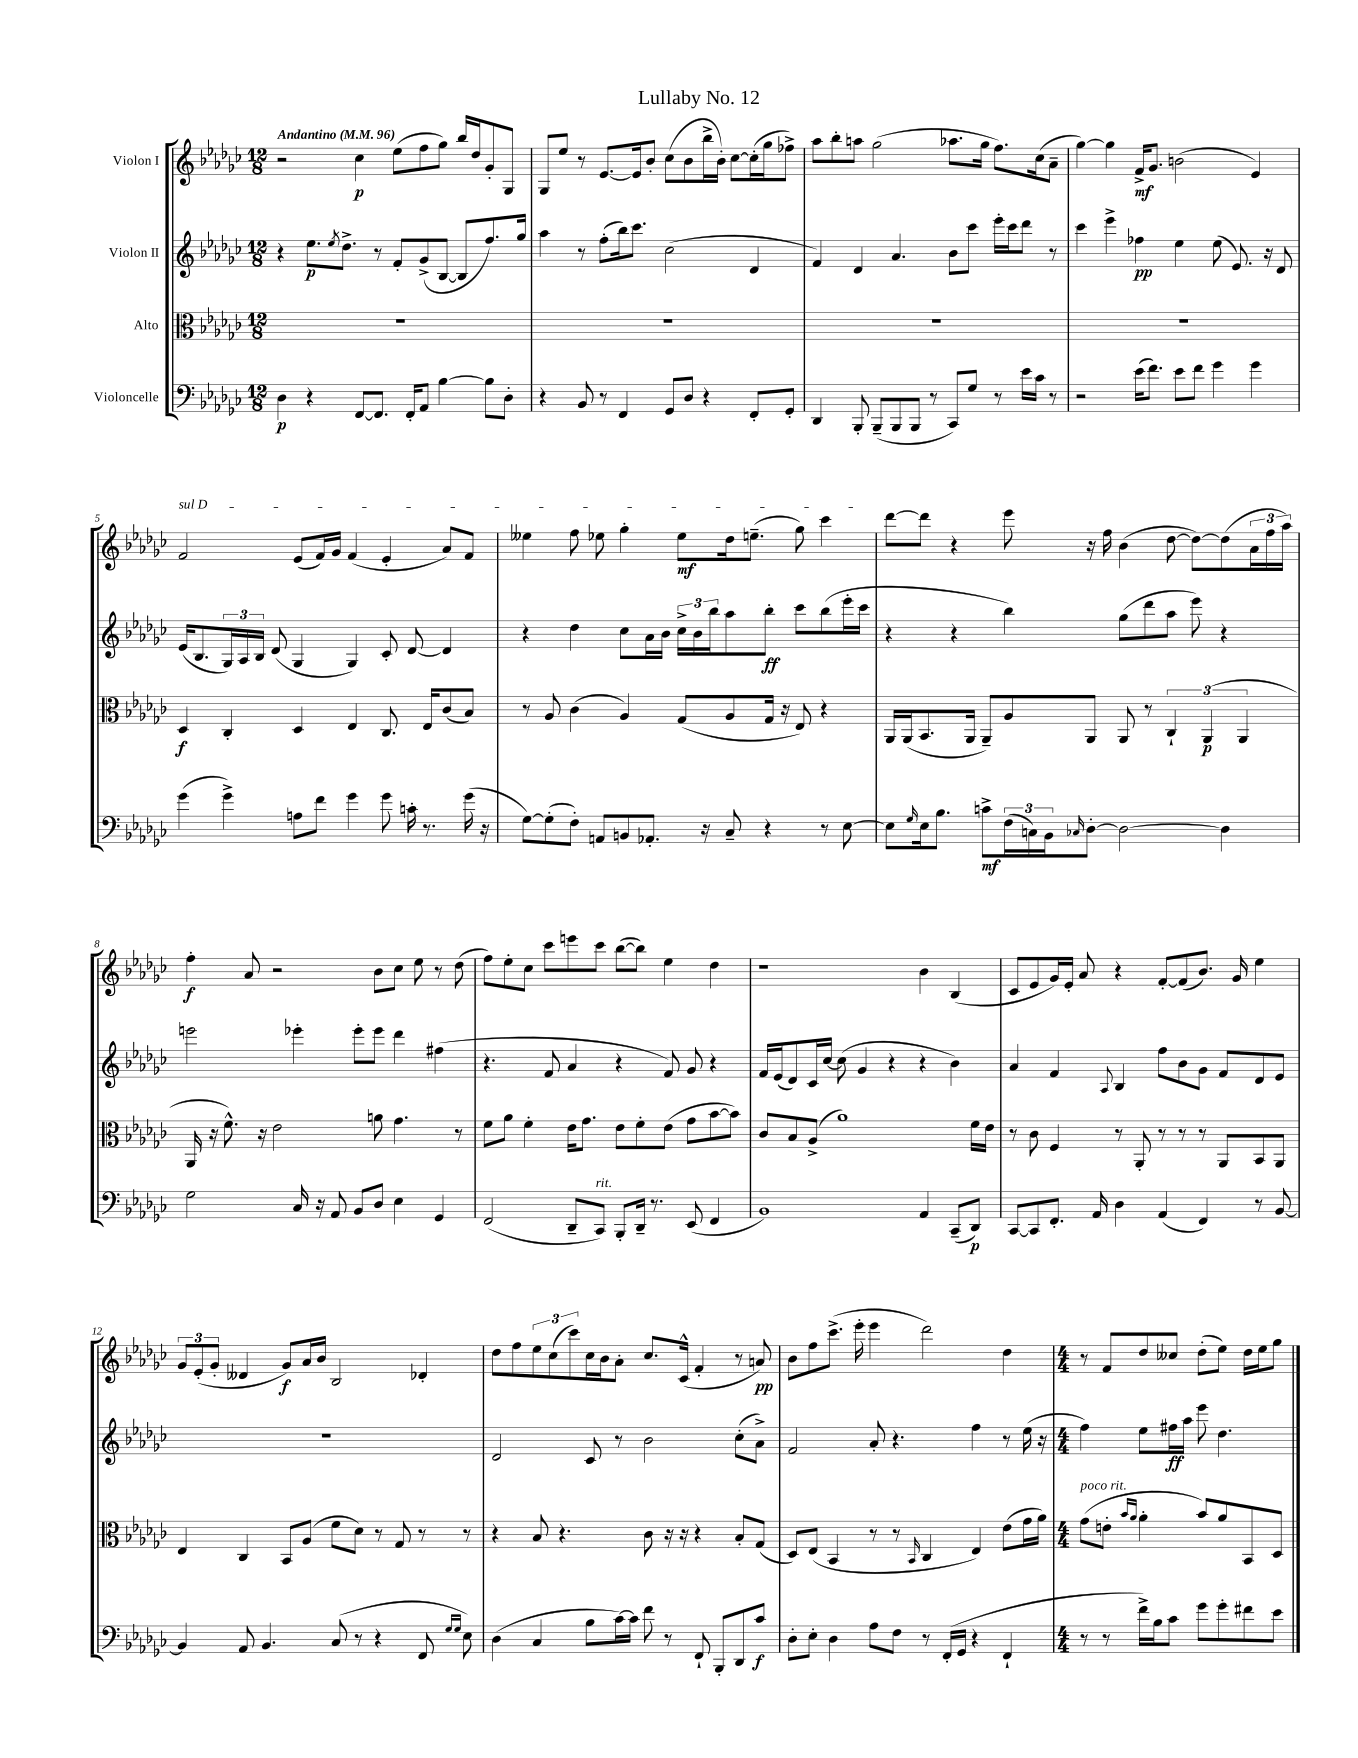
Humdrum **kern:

**kern	**kern	**kern	**kern
*staff4	*staff3	*staff2	*staff1
*clefF4	*clefC3	*clefG2	*clefG2
*k[b-e-a-d-g-c-]	*k[b-e-a-d-g-c-]	*k[b-e-a-d-g-c-]	*k[b-e-a-d-g-c-]
*M12/8	*M12/8	*M12/8	*M12/8
*MM96	*MM96	*MM96	*MM96
4D-	1.r	4r	2r
4r	.	8.ee-	.
.	.	8qee-	.
.	.	8.dd-^	.
[8FF	.	.	4cc-
8.FF]	.	8r	.
.	.	8f'	(8ee-
16FF'	.	.	.
8AA-	.	(8g-^	8ff
[4B-	.	[8B-	8gg-)
.	.	8B-]	16bb-
.	.	.	16dd-
8B-]	.	8.ff)	8g-'
8D-'	.	.	8G-
.	.	16gg-	.
=	=	=	=
4r	1.r	4aa-	8G-
.	.	.	8ee-
8BB-	.	8r	8r
8r	.	(8ff'	[8.e-
4FF	.	16bb-)	.
.	.	8.ccc-	16e-]
.	.	.	8b-'
8GG-	.	(2cc-	(8cc-
8D-	.	.	8b-
4r	.	.	16bb-^
.	.	.	16b-')
.	.	.	[8cc-
8FF'	.	4d-	(16cc-']
.	.	.	16gg-
8GG-'	.	.	8ff-^)
=	=	=	=
4DD-	1.r	4f)	8aa-
.	.	.	8bb-'
8BBB-'	.	4d-	8aa
(8BBB-~	.	.	(2gg-
8BBB-	.	4.a-	.
8BBB-	.	.	.
8r	.	.	.
8CC-)	.	8b-	8.aa-
8G-	.	8ccc-	.
.	.	.	16gg-
8r	.	16eee-'	8.ff)
.	.	16ccc-	.
16e-	.	8ddd-	.
16c-	.	.	(16cc-
8r	.	8r	8a-~
=	=	=	=
2r	1.r	4ccc-	[4gg-)
.	.	4eee-^	4gg-]
(16e-	.	4ff-	16f^
8.f)	.	.	8.g-
8e-	.	4ee-	(2b
8f	.	.	.
4g-	.	(8ee-	.
.	.	8.e-)	.
4g-	.	.	4e-)
.	.	16r	.
.	.	8d-	.
=	=	=	=
(4g-	4D-	(16e-	2f
.	.	8.B-	.
4g-^)	4C-'	24G-)	.
.	.	24A-	.
.	.	24B-	.
.	.	(8d-	.
8A	4D-	4G-	(8e-
8f	.	.	16f)
.	.	.	16g-
4g-	4E-	4G-)	(4f
8g-	8.C-	8c-'	4e-'
16c'	.	[8d-	.
8.r	16E-	.	.
.	(8c-	4d-]	8a-)
(16g-	8B-)	.	8f
16r	.	.	.
=	=	=	=
[8G-)	8r	4r	4ee--
(8G-']	8A-	.	.
8F')	(4c-	4dd-	8ff
8AA	.	.	8ee-
8BB	4A-)	8cc-	4gg-'
8.AA-'	.	16a-	.
.	.	16b-	.
.	(8G-	24cc-^	8ee-
.	.	24b-	.
16r	.	.	.
.	.	24bb-	.
8C-~	8A-	8aa-	16dd-
.	.	.	(8.ee~
4r	16G-	8bb-'	.
.	16r	.	.
.	8E-)	8ccc-	8gg-)
8r	4r	(8bb-	4ccc-
[8E-	.	16eee-'	.
.	.	16ccc-	.
=	=	=	=
8E-]	16AA-	4r	[8ddd-
.	(16AA-	.	.
16qqG-	.	.	.
16E-	8.BB-	.	8ddd-]
8.B-	.	.	.
.	.	4r	4r
.	16AA-	.	.
8c^	8AA-~)	.	.
(24F	8A-	4bb-)	8eee-
24C)	.	.	.
24BB-	.	.	.
16qqC-	.	.	.
[8D-'	8AA-	.	16r
.	.	.	16ff
2D-_	8AA-	(8gg-	(4b-
.	8r	8ddd-	.
.	6C-`	8aa-	[8dd-
.	.	8eee-)	8dd-_)
.	(6AA-	.	.
4D-]	.	4r	(8dd-]
.	6AA-	.	.
.	.	.	24a-
.	.	.	24ff
.	.	.	24aa-)
=	=	=	=
2G-	16AA-	2eee	4ff'
.	16r	.	.
.	8.f^^)	.	.
.	.	.	8a-
.	16r	.	.
.	2e-	.	2r
16C-	.	4eee-'	.
16r	.	.	.
8AA-	.	.	.
8BB-	.	8eee-'	.
8D-	8a	8eee-	8b-
4E-	4.g-	4ddd-	8cc-
.	.	.	8ee-
4GG-	.	(4ff#	8r
.	8r	.	(8dd-
=	=	=	=
(2FF	8f	4.r	8ff)
.	8a-	.	8ee-'
.	4f'	.	8cc-
.	.	8f	8ccc-
8DD-~	16e-	4a-	8eee
.	8.g-	.	.
8CC-)	.	.	8ccc-
8BBB-'	8e-	4r	([8bb-
16DD-~	8f'	.	8bb-])
8.r	.	.	.
.	(8e-	8f)	4ee-
(8EE-	8g-	8g-	.
4FF	[8b-	4r	4dd-
.	8b-])	.	.
=	=	=	=
1BB-)	8c-	16f	1r
.	.	(16e-	.
.	8B-	8d-)	.
.	(8A-^	16c-	.
.	.	[16cc-	.
.	1a-)	(8cc-]	.
.	.	4g-	.
.	.	4r	.
4AA-	.	4r	4b-
(8CC-~	.	4b-)	(4B-
8DD-)	16f	.	.
.	16e-	.	.
=	=	=	=
[8CC-	8r	4a-	8c-
8CC-]	8c-	.	8e-
8.FF'	4F	4f	16g-)
.	.	.	16e-'
.	.	.	8a-
16AA-	.	.	.
.	.	8qqA-	.
4D-	8r	4B-	4r
.	8AA-'	.	.
(4AA-	8r	8ff	[8f'
.	8r	8b-	(8f]
4FF)	8r	8g-	8.b-)
.	8AA-	8f	.
.	.	.	16g-
8r	8BB-	8d-	4ee-
[8BB-	8AA-	8e-	.
=	=	=	=
4BB-]	4E-	1.r	12g-
.	.	.	(12e-'
.	.	.	12g-'
8AA-	4C-	.	4d--
4.BB-	.	.	.
.	8BB-	.	8g-)
.	(8A-	.	16a-
.	.	.	16b-
(8C-	8f	.	2B-
8r	8d-)	.	.
4r	8r	.	.
.	8G-	.	.
8FF	8r	.	4d-'
16qqG-	.	.	.
16qqG-	.	.	.
8E-)	8r	.	.
=	=	=	=
(4D-	4r	2d-	8dd-
.	.	.	8ff
4C-	8B-	.	12ee-
.	.	.	(12cc-
.	4.r	.	.
.	.	.	12ccc-)
8B-	.	8c-	16cc-
.	.	.	16b-
[16c-)	.	8r	8a-'
16c-]	.	.	.
8f	8c-	2b-	8.cc-
8r	16r	.	.
.	16r	.	(16c-^^
8FF`	4r	.	4f'
8BBB-'	.	.	.
8DD-	8B-'	(8cc-'	8r
8c-	(8G-	8a-^)	8a)
=	=	=	=
8D-'	8D-)	2f	8b-
8E-'	(8E-	.	8ff
4D-	4BB-	.	(8.ccc-^
.	.	.	16eee-'
8A-	8r	8a-'	4eee-
8F	8r	4.r	.
.	16qqBB-	.	.
8r	4C-	.	2ddd-)
(16FF'	.	.	.
16GG-	.	.	.
4r	4E-)	4ff	.
4FF`	(8e-	8r	4dd-
.	16g-	(16ee-	.
.	16a-)	16r	.
=	=	=	=
*M4/4	*M4/4	*M4/4	*M4/4
8r	(8g-	4ff)	8r
8r	8e'	.	8f
.	16qqb-	.	.
.	16qqa-	.	.
16f^)	4a-'	8ee-	8dd-
16B-	.	.	.
8c-	.	16ff#	8cc--
.	.	16aa-	.
8g-	8b-)	8eee-	(8dd-'
8g-'	8a-	4.dd-	8ee-)
8f#	8BB-	.	16dd-
.	.	.	16ee-
8e-	8D-	.	8gg-
==	==	==	==
*-	*-	*-	*-
